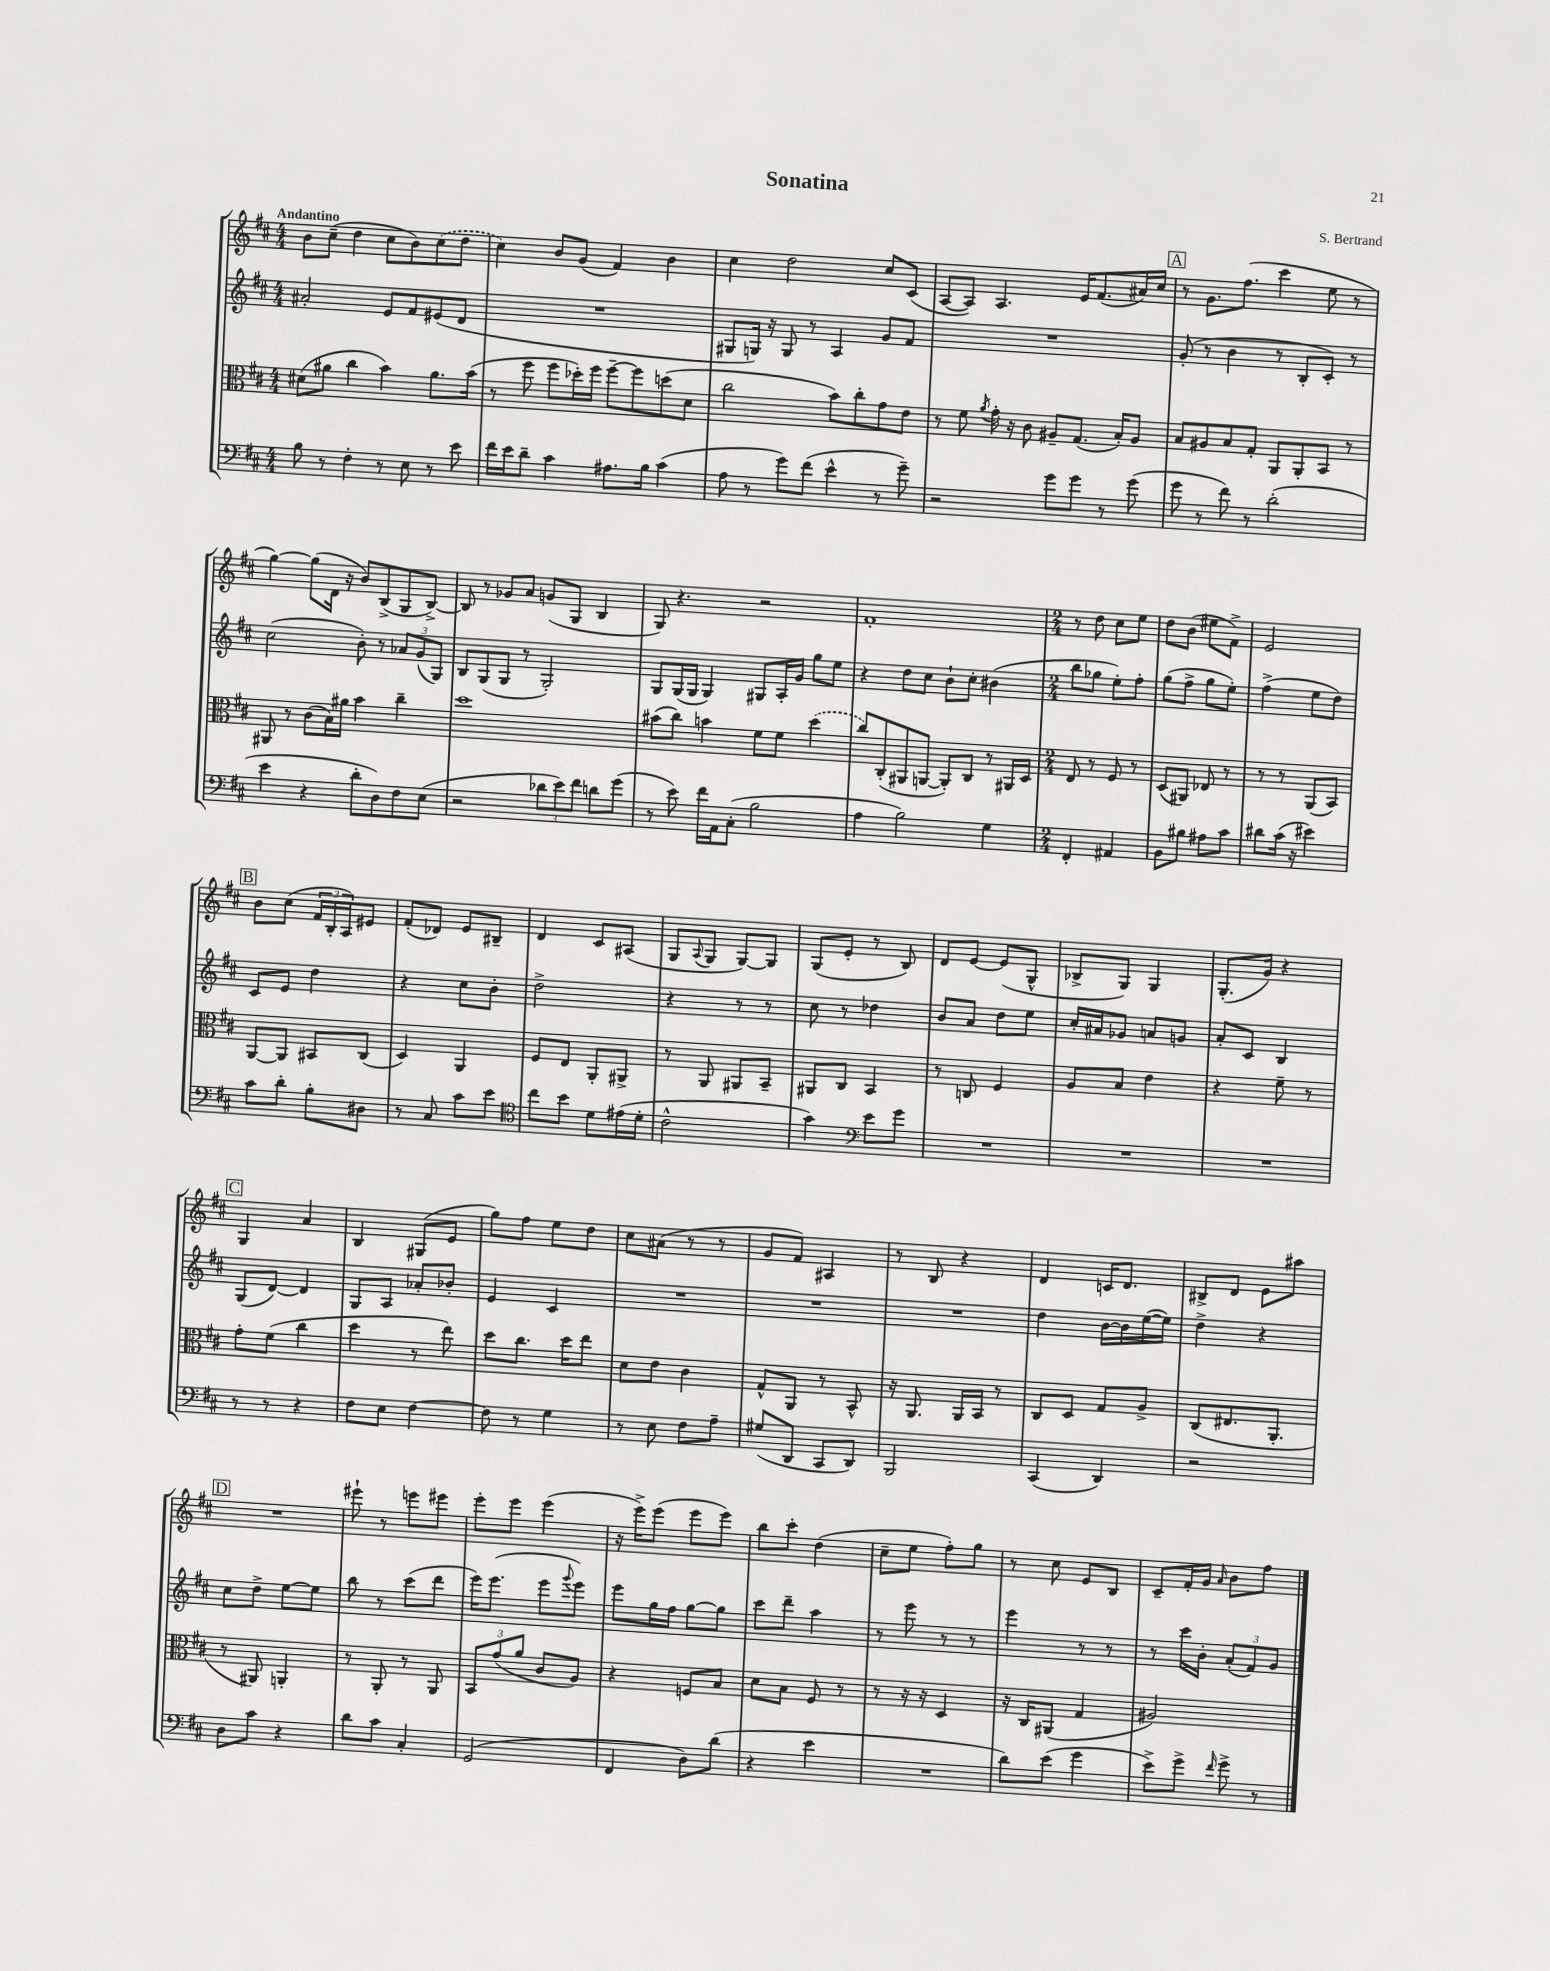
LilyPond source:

\header { title = "Sonatina" composer = "S. Bertrand" }
<<
\new StaffGroup <<
\new Staff = "s0" {
    \clef treble \key d \major \numericTimeSignature \time 4/4 \tempo "Andantino"
    b'8 cis''8--( d''4 cis''8 b'8) \once \slurDashed cis''8( d''8 |
    cis''4) b'8 g'8( fis'4) b'4 |
    cis''4 d''2 cis''8 cis'8( |
    a8~ a8) a4. e'16 fis'8.( ais'16) cis''16 |
    \mark \markup { \box "A" } r8 g'8. fis''8.( cis'''4 e''8 r8 |
    g''4~) g''8( d'16 r16 b'8) b8->( g8 b8~->) |
    b8 r8 ges'8 a'8 g'8( g8 b4 |
    g8) r4. r2 |
    fis'1-. |
    \numericTimeSignature \time 2/4 r8 d''8 cis''8 e''8 |
    d''8 b'8( eis''8 fis'8->) |
    e'2 |
    \mark \markup { \box "B" } b'8 cis''8( \tuplet 3/2 { fis'16 b16-. a16) } eis'8 |
    fis'8-.( des'8) e'8 bis8-- |
    d'4 cis'8 ais8( |
    g8 \appoggiatura { a8 } g8 g8~) g8 |
    g8( e'8-. r8 b8) |
    d'8 e'8~ e'8( g8-^ |
    bes8-> g8) g4 |
    g8.-.( g'16) r4 |
    \mark \markup { \box "C" } g4 a'4 |
    b4 gis8( e'8 |
    g''8) fis''8 e''8 d''8 |
    cis''8 ais'8( r8 r8 |
    g'8 fis'8) ais4 |
    r8 b8 r4 |
    d'4 c'16 d'8. |
    bis8-> d'8 e'8 ais''8 |
    \mark \markup { \box "D" } R2 |
    eis'''8-! r8 e'''8 eis'''8 |
    e'''8-. e'''8 e'''4( |
    r16 e'''16->) e'''8( e'''8 e'''8) |
    b''8 cis'''8-. d''4( |
    cis''8-- e''8 fis''8-.) g''8 |
    r8 cis''8 e'8 b8 |
    cis'8-- fis'16-. g'16 \grace { a'16 } b'8 fis''8 \bar "|." |
}
\new Staff = "s1" {
    \clef treble \key d \major \numericTimeSignature \time 4/4
    ais'2-. e'8 fis'8 eis'8( d'8 |
    R1 |
    gis8 g16) r16 g8 r8 a4 g'8 fis'8 |
    R1 |
    \mark \markup { \box "A" } g'8-.( r8 b'4 r8 b8-. cis'8-.) r8 |
    cis''2( b'8-.) r8 \tuplet 3/2 { aes'8 g'8( g8) } |
    b8 g8( g8 r8 g2-.) |
    g8 g16( g16 g4) gis8 a16-. g'16 g''8 e''8 |
    r4 d''8 cis''8 b'8-! cis''8-. bis'4( |
    \numericTimeSignature \time 2/4 b''8 ges''8 e''8-.) fis''8-. |
    g''8( fis''8-> g''8 e''8-.) |
    fis''4->( e''8 d''8) |
    \mark \markup { \box "B" } cis'8 e'8 d''4 |
    r4 cis''8 b'8-. |
    d''2-> |
    r4 r8 r8 |
    cis''8 r8 des''4 |
    b'8 a'8 d''8 e''8 |
    cis''16-. ais'16 ges'8 a'8 g'8 |
    a'8-. cis'8 b4 |
    \mark \markup { \box "C" } g8( d'8~) d'4 |
    g8 a8 aes'8-. bes'8-. |
    e'4 cis'4 |
    R2 |
    R2 |
    R2 |
    d''4 b'16~ b'16 e''16~( e''16) |
    d''4-> r4 |
    \mark \markup { \box "D" } cis''8 d''8-> e''8~ e''8 |
    b''8 r8 cis'''8( d'''8 |
    e'''16) e'''8.( e'''8 \appoggiatura { g'''8 } e'''8) |
    e'''8 g''16 fis''16 g''8~ g''8 |
    cis'''8 d'''8-- a''4 |
    r8 e'''8 r8 r8 |
    e'''4 r8 r8 |
    r8 cis'''16 b'16-. \tuplet 3/2 { a'8-.( fis'8) g'8 } \bar "|." |
}
\new Staff = "s2" {
    \clef alto \key d \major \numericTimeSignature \time 4/4
    dis'8( ais'8 cis''4 b'4) ais'8. b'16( |
    r8 fis''8 fis''8 des''16-.) fis''16 fis''8~-- fis''8 d''8( d'8 |
    cis''2 b'8) cis''8-. g'8 e'8 |
    r8 fis'8 \acciaccatura { a'8 } g'16-. r16 cis'8 ais8-- g8.( b16-.) ais8 |
    \mark \markup { \box "A" } b8 ais8 b8 g8-. a,8 a,8-. b,8 r8 |
    ais,8 r8 cis'8( b16) ais'16 b'4 cis''4-- |
    d''1 |
    bis'8( cis''8) b'4 fis'8 fis'8 \once \slurDashed d''4( |
    cis''8) cis8-.( ais,8 a,8~ a,8-.) cis8 r8 ais,16 d16 |
    \numericTimeSignature \time 2/4 e8 r8 fis8 r8 |
    d8( ais,8) ees8 r8 |
    r8 r8 a,8( b,8) |
    \mark \markup { \box "B" } a,8~ a,8 bis,8 cis8( |
    d4) a,4 |
    fis8 e8 a,8-. ais,8-> |
    r8 a,8 ais,8 b,8-- |
    ais,8 cis8 b,4 |
    r8 c8 fis4 |
    a8 b8 e'4 |
    r4 fis'8-- r8 |
    \mark \markup { \box "C" } g'8-. fis'8( cis''4 |
    d''4 r8 e''8) |
    d''8 cis''8. d''16 e''8 |
    d'8 e'8 cis'4 |
    g8-^ a,8 r8 b,8-^ |
    r16 a,8. a,16 b,16 r8 |
    cis8 d8 g8 a8-> |
    cis8( eis8. a,8.-. |
    \mark \markup { \box "D" } r8 ais,8) a,4-. |
    r8 a,8-. r8 a,8 |
    \tuplet 3/2 { b,8 g'8( a'8 } cis'8 a8) |
    r4 f8 b8 |
    d'8 b8 fis8 r8 |
    r8 r16 r16 d4 |
    r16 cis16 ais,8( g4 |
    ais2) \bar "|." |
}
\new Staff = "s3" {
    \clef bass \key d \major \numericTimeSignature \time 4/4
    b8 r8 fis4-. r8 e8 r8 e'8 |
    fis'16 e'16 d'8-- cis'4 ais8. b16 cis'4( |
    a8 r8 g'8) fis'8( e'4-^ r8 g'8--) |
    r2 g'8 g'8 r8 g'8( |
    \mark \markup { \box "A" } g'8 r8 fis'8) r8 d'2-.( |
    e'4 r4 d'8-. d8) fis8 e8( |
    r2 \tuplet 3/2 { des'8 e'8) fis'8 } d'8 g'8( |
    r8 e'8) fis'16 a,16 cis8-.( b2 |
    a4 b2) g4 |
    \numericTimeSignature \time 2/4 fis,4-. ais,4 |
    b,8 bis8 ais8 cis'8 |
    dis'8 cis'16( r16 eis'4) |
    \mark \markup { \box "B" } cis'8 d'8-. b8-. dis8 |
    r8 cis8 cis'8 e'8 |
    \clef tenor cis''8 b'8 d'8 eis'16( d'16-. |
    cis'2-^ |
    g'4) \clef bass e'8 g'8 |
    R2 |
    R2 |
    R2 |
    \mark \markup { \box "C" } r8 r8 r4 |
    fis8 e8 fis4~ |
    fis8 r8 g4 |
    r8 e8 fis8 a8-- |
    gis8( d,8 cis,8 d,8) |
    b,,2 |
    cis,4( d,4) |
    r2 |
    \mark \markup { \box "D" } d8 cis'8 r4 |
    d'8 cis'8 cis4-. |
    g,2( |
    fis,4 d8) d'8( |
    r4 e'4 |
    R2 |
    d'8) e'8( g'4 |
    e'8->) g'8-> \grace { fis'16 } g'8-> r8 \bar "|." |
}
>>
>>
\layout { \context { \Score \remove "Bar_number_engraver" } }
